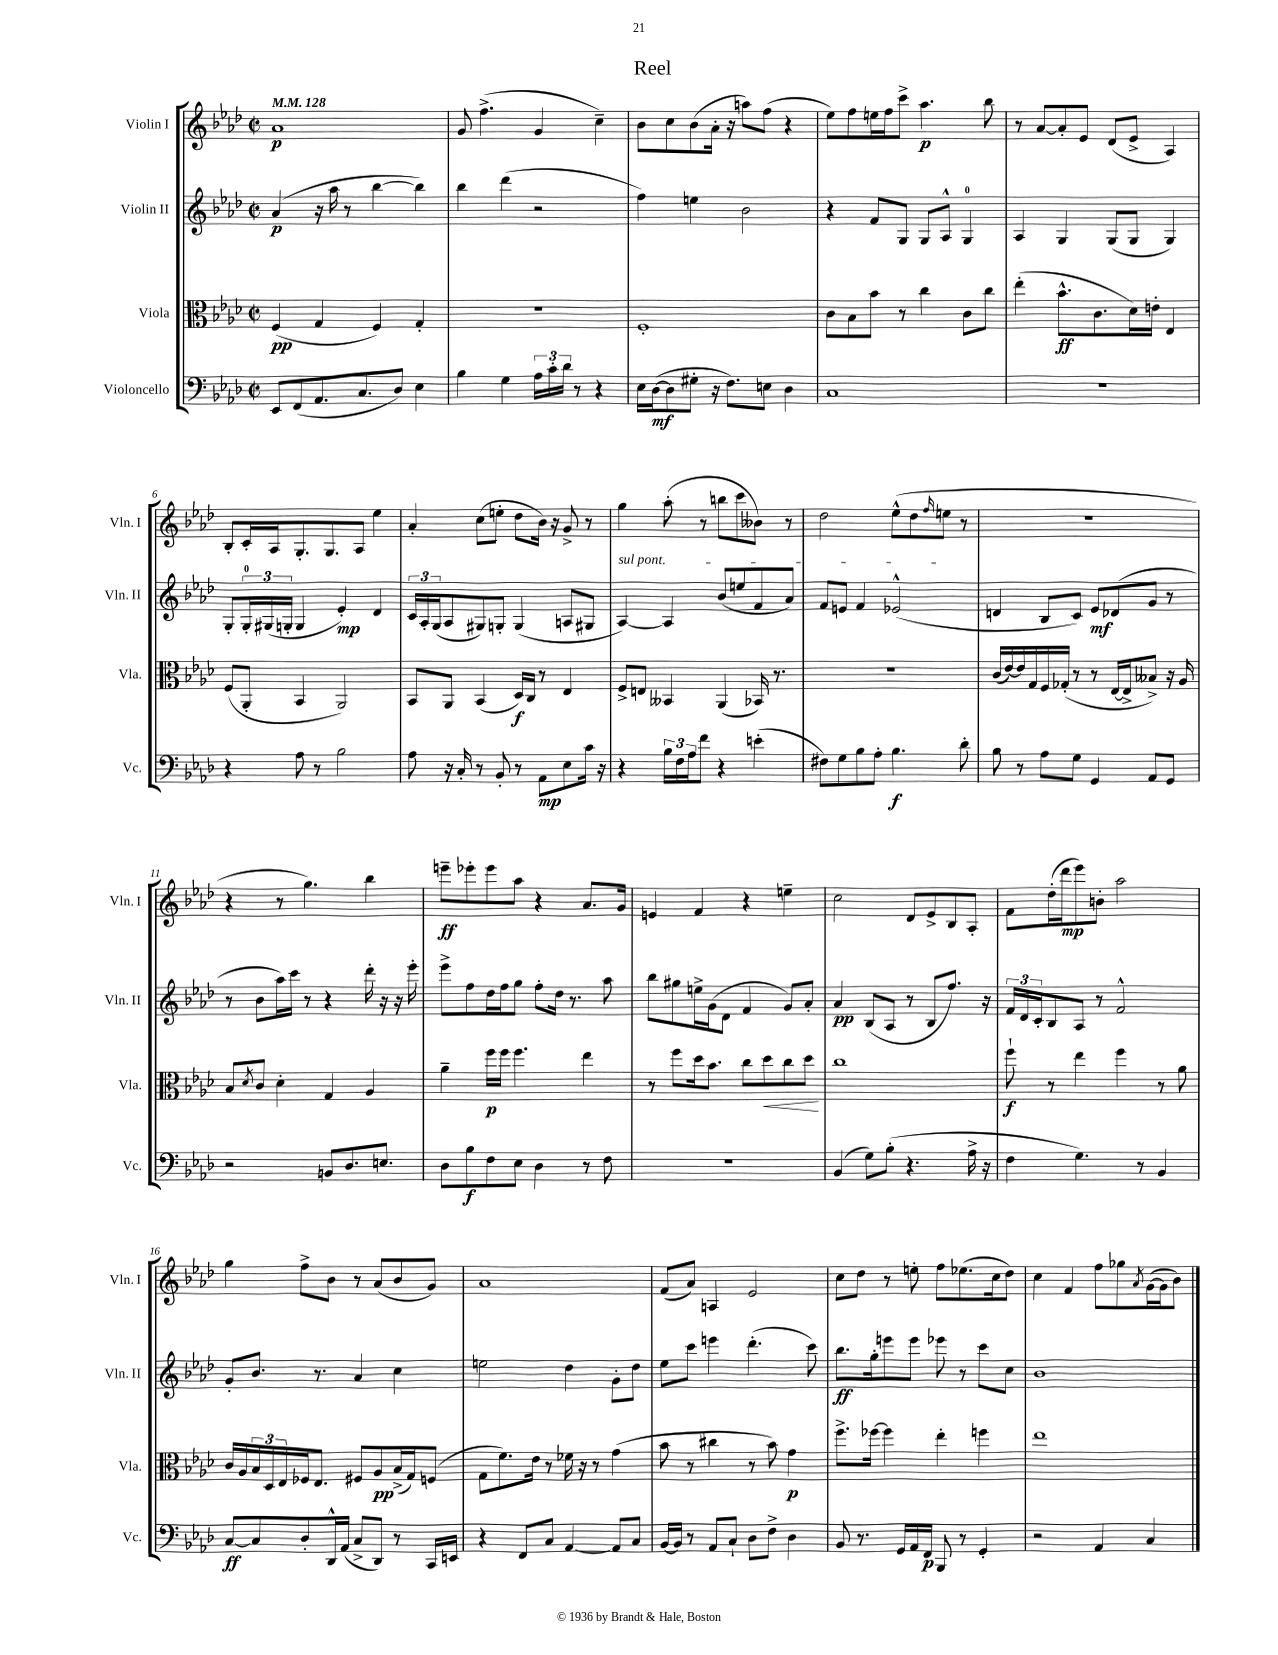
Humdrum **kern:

**kern	**kern	**kern	**kern
*staff4	*staff3	*staff2	*staff1
*clefF4	*clefC3	*clefG2	*clefG2
*k[b-e-a-d-]	*k[b-e-a-d-]	*k[b-e-a-d-]	*k[b-e-a-d-]
*M2/2	*M2/2	*M2/2	*M2/2
*met(c|)	*met(c|)	*met(c|)	*met(c|)
*MM128	*MM128	*MM128	*MM128
8EE-/L	(4F/	(4a-/	1a-
(8FF/	.	.	.
8.AA-/	4G/	16r	.
.	.	16aa-\	.
.	.	8r	.
8.C/	.	.	.
.	4F/)	[4bb-\	.
8D-/J)	.	.	.
4E-\	4G'/	4bb-\])	.
=	=	=	=
4B-\	1r	4bb-\	8g/
.	.	.	(4.ff^\
4G\	.	(4ddd-\	.
24A-\LL	.	2r	4g/
24c'\	.	.	.
24d-\JJ	.	.	.
8r	.	.	.
4r	.	.	4cc~\)
=	=	=	=
16E-\LL	1F'	4ff\)	8b-\L
([16D-\J	.	.	.
8D-\]	.	.	8cc\
8G#'\J	.	4ee\	(8b-\
16r	.	.	16a-'\Jk
8.F\L)	.	.	16r
.	.	2b-\	8aa\L)
8E\J	.	.	(8ff\J
4D-\	.	.	4r
=	=	=	=
1C	8c\L	4r	8ee-\L)
.	8B-\	.	8ff\
.	8b-\J	8f/L	16ee\L
.	.	.	16ff\J
.	8r	8G/J	8ccc^\J
.	4cc\	8G/L	4.aa-\
.	.	8A-^^/J	.
.	8c\L	4G/	.
.	8cc\J	.	8bb-\
=	=	=	=
1r	(4ee-'\	4A-/	8r
.	.	.	[8a-/L
.	8.b-^^\L	4G/	8a-'/]
.	.	.	8e-/J
.	8.c\	.	.
.	.	(8G/L	(8d-/L
.	16d-\L)	8G/J	8e-^/J
.	16e'\JJ	.	.
.	4E-/	4G/)	4A-/)
=	=	=	=
4r	(8F/L	8G'/L	8B-'/L
.	8AA-'/J	24G'/L	16c'/L
.	.	(24G#/	.
.	.	.	16A-/J
.	.	24G'/JJ	.
8A-\	4BB-/	4G/	8.G'/
8r	.	.	.
.	.	.	8.G/
2B-\	2AA-/)	4e-'/)	.
.	.	.	8A-/J
.	.	4d-/	4ee-\
=	=	=	=
8A-\	8BB-/L	24c/LL	4a-'/
.	.	24A-'/	.
.	.	(24G/J	.
16r	8AA-/J	8A-/	.
16C'/	.	.	.
8r	(4BB-/	8G#/)	(8cc\L
8BB-'/	.	8G'/J	8ee'\J
8r	16D-/LL)	(4G/	8dd-\L
.	16C/JJ	.	.
8AA-\L	8r	.	16b-\Jk)
.	.	.	16r
8E-\	4E-/	8A/L	8g^/
16c\Jk	.	8G#/J	8r
16r	.	.	.
=	=	=	=
4r	8F^/L	[4A-/)	4gg\
.	8E/J	.	.
24B-\LL	4BB--/	4A-/]	(8aa-'\
24F\	.	.	.
24A-\J	.	.	.
8f\J	.	.	8r
4r	(4AA-/	(8b-/L	8bb\L
.	.	8ee/	8ccc\
(4e'\	16BB-/)	8f/	8b--\J)
.	8.r	.	.
.	.	8a-/J)	8r
=	=	=	=
8F#\L)	1r	8f/L	2dd-\
8G\	.	8e/J	.
8B-\	.	4f/	.
8A-'\J	.	.	.
4.B-\	.	(2e-^^/	(8ee-^^\L
.	.	.	8dd-\
.	.	.	16qqff/
.	.	.	8ee\J
8d-'\	.	.	8r
=	=	=	=
8B-\	(16c/LL	4d/	1r
.	[16e-/)	.	.
8r	16e-/]	.	.
.	16G/	.	.
8A-\L	16F/	8B-/L	.
.	(16G-'/JJ	.	.
8G\J	8r	8c/J)	.
4GG/	8r	8e-/L	.
.	[16E-/LL	(8d-/	.
.	16E-^/]J	.	.
8AA-/L	8B--^/J)	8g/J	.
8GG/J	16r	8r	.
.	16A-/	.	.
=	=	=	=
2r	8B-/L	8r	4r
.	8qd-/	.	.
.	8c/J	8b-\L	.
.	4d-'\	16aa-\L)	8r
.	.	16ccc\JJ	.
.	.	8r	4.gg\)
8BB/L	4G/	4r	.
8.D-/	.	.	.
.	4A-/	16ddd-'\	4bb-\
8.E/J	.	16r	.
.	.	16r	.
.	.	16eee-'\	.
=	=	=	=
8D-\L	4a-~\	8eee-^\L	8eee~\L
8B-\	.	8ff\	8eee-'\
8F\	16ff\LL	16dd-\L	8eee-\
.	16ff\JJ	16ff\J	.
8E-\J	4.ff\	8gg\J	8aa-\J
4D-\	.	8ff'\L	4r
.	.	16dd-\Jk	.
.	.	8.r	.
8r	4ee-\	.	8.a-/L
8F\	.	8aa-\	.
.	.	.	16g/Jk
=	=	=	=
1r	8r	8bb-\L	4e/
.	8ff\L	8gg#\	.
.	16dd-\k	16ee^\L	4f/
.	8.b-\J	(16g\J	.
.	.	8d-\J	.
.	8cc\L	4f/	4r
.	8dd-\	.	.
.	8cc\	8g/L)	4ee~\
.	8dd-\J	8a-'/J	.
=	=	=	=
(4BB-/	1cc	4a-/	2cc\
8G\L)	.	(8B-/L	.
(8B-'\J	.	8A-/J	.
4.r	.	8r	8d-/L
.	.	8B-/L	8e-^/
.	.	8.ff/J)	8B-/
16A-^\	.	.	8A-'/J
16r	.	16r	.
=	=	=	=
4F\	8ff`\	24f/LL	8f\L
.	.	24d-/	.
.	.	24c'/J	.
.	8r	8B-/	(16dd-'\L
.	.	.	16ddd-\J
4.G\)	4ee-\	8A-/J	8eee-\)
.	.	8r	8b'\J
.	4ff\	2f^^/	2aa-\
8r	.	.	.
4BB-/	8r	.	.
.	8a-\	.	.
=	=	=	=
[8C/L	16c/LL	8g'/L	4gg\
.	16A-/	.	.
8C/]	24B-/	8.b-/J	.
.	24D-/	.	.
.	24E-/	.	.
8D-'/	16F-/J	.	8ff^\L
.	8.E-/J	8.r	.
16DD-^^/L	.	.	8b-\J
(16AA-/JJ	.	.	.
8C^/L	8F#/L	4a-/	8r
8DD-/J)	8A-/	.	(8a-/L
8r	(16B-^/L	4cc\	8b-/
.	16G/J)	.	.
16CC/LL	(8F/J	.	8g/J)
16EE/JJ	.	.	.
=	=	=	=
4r	8G\L	2ee\	1a-
.	8.f\)	.	.
8FF/L	.	.	.
.	16e-\Jk	.	.
8C/J	8r	.	.
[4AA-/	16f-\	4dd-\	.
.	16r	.	.
.	8r	.	.
8AA-/]L	(4g\	8g'\L	.
8C/J	.	8dd-\J	.
=	=	=	=
[16BB-/LL	8b-\	8ee-\L	(8f/L
16BB-/]JJ	.	.	.
8r	8r	8ccc\J	8a-/J)
8AA-/L	4cc#\	4eee\	4A/
8C`/J	.	.	.
8D-\L	8r	(4.ddd-'\	2e-/
8F^\J	8b-\)	.	.
4D-\	4g\	.	.
.	.	8ccc\)	.
=	=	=	=
8BB-/	8.ff^\L	8.bb-\L	8cc\L
8.r	.	.	8dd-\J
.	[16ff-\Jk	16gg'\k	.
.	4ff-\]	8eee\	8r
16GG/LL	.	.	.
16AA-/	.	8eee\J	8ee'\
16FF/JJ	.	.	.
8BBB-/	4ee-'\	8eee-\	8ff\L
8r	.	8r	(8.ee-\
4GG'/	4ff\	8ccc\L	.
.	.	.	16cc\k
.	.	8cc\J	8dd-\J)
=	=	=	=
2r	1ee-	1b-	4cc\
.	.	.	4f/
4AA-/	.	.	8ff\L
.	.	.	8gg-\
.	.	.	8qa-/
4C/	.	.	([16g\L
.	.	.	16g\]J
.	.	.	8b-\J)
==	==	==	==
*-	*-	*-	*-
